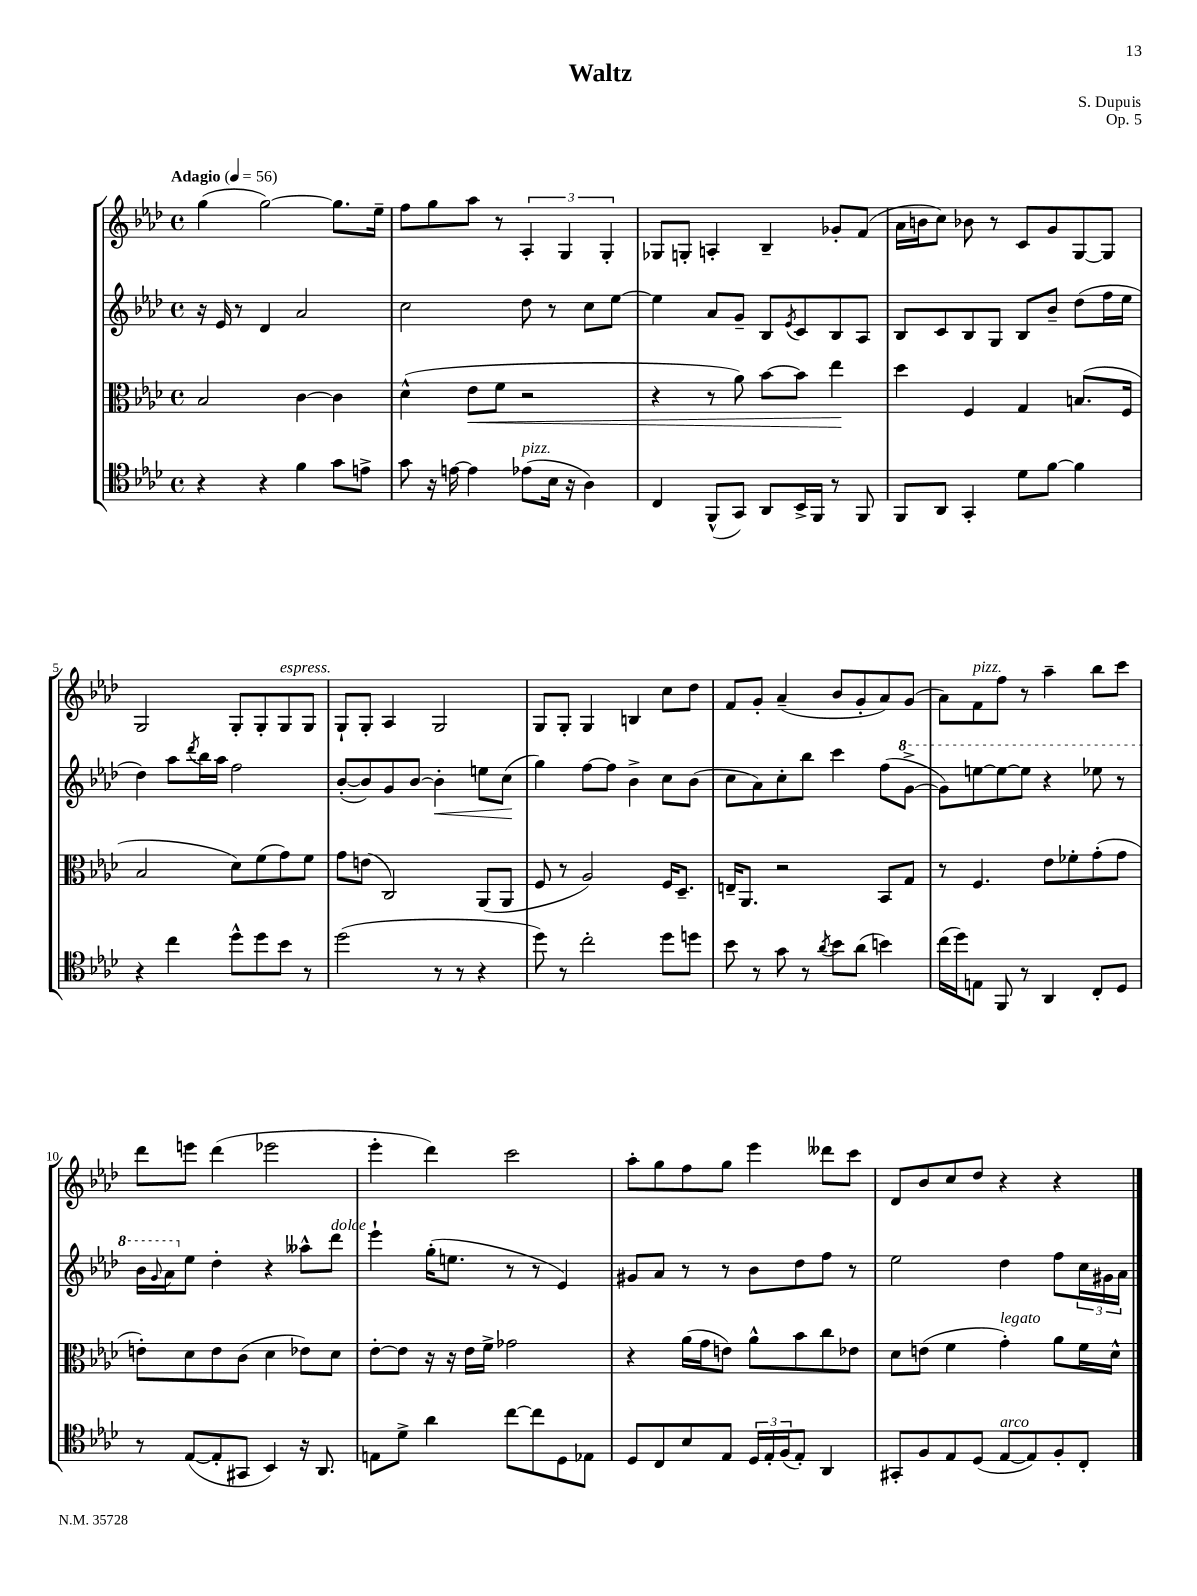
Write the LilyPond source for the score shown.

\header { title = "Waltz" composer = "S. Dupuis" opus = "Op. 5" }
<<
\new StaffGroup <<
\new Staff = "s0" {
    \clef treble \key aes \major \defaultTimeSignature \time 4/4 \tempo "Adagio" 4 = 56
    g''4( g''2~) g''8. ees''16-- |
    f''8 g''8 aes''8 r8 \tuplet 3/2 { aes4-. g4 g4-. } |
    ges8 g8-. a4-. bes4-- ges'8-. f'8( |
    aes'16 b'16 c''8) bes'8 r8 c'8 g'8 g8~ g8 |
    g2 g8-. g8-. g8^\markup { \italic "espress." } g8 |
    g8-! g8-. aes4 g2 |
    g8 g8-. g4 b4 c''8 des''8 |
    f'8 g'8-. aes'4--( bes'8 g'8-. aes'8) g'8( |
    aes'8) f'8^\markup { \italic "pizz." } f''8 r8 aes''4-- bes''8 c'''8 |
    des'''8 e'''8 des'''4( ees'''2 |
    ees'''4-. des'''4) c'''2 |
    aes''8-. g''8 f''8 g''8 ees'''4 deses'''8 c'''8 |
    des'8 bes'8 c''8 des''8 r4 r4 \bar "|." |
}
\new Staff = "s1" {
    \clef treble \key aes \major \defaultTimeSignature \time 4/4
    r16 ees'16 r8 des'4 aes'2 |
    c''2 des''8 r8 c''8 ees''8~ |
    ees''4 aes'8 g'8-- bes8 \acciaccatura { ees'8 } c'8 bes8 aes8 |
    bes8 c'8 bes8 g8 bes8 bes'8-- des''8( f''16 ees''16 |
    des''4) aes''8 \acciaccatura { des'''8 } bes''16 aes''16 f''2 |
    bes'8~-.( bes'8) g'8 bes'8~ bes'4-.\< e''8 c''8\!( |
    g''4) f''8~ f''8 bes'4-> c''8 bes'8( |
    c''8 aes'8) c''8-. bes''8 c'''4 f''8( \ottava #1 g''8~-> |
    g''8) e'''8~ e'''8~ e'''8 r4 ees'''8 r8 |
    bes''16 \appoggiatura { g''8 } aes''16 \ottava #0 ees''8 des''4-. r4 aeses''8-^ des'''8^\markup { \italic "dolce" } |
    ees'''4-! g''16-.( e''8. r8 r8 ees'4) |
    gis'8 aes'8 r8 r8 bes'8 des''8 f''8 r8 |
    ees''2 des''4 f''8 \tuplet 3/2 { c''16 gis'16 aes'16 } \bar "|." |
}
\new Staff = "s2" {
    \clef alto \key aes \major \defaultTimeSignature \time 4/4
    bes2 c'4~ c'4 |
    des'4-^( ees'8\< f'8 r2 |
    r4 r8 aes'8) bes'8~ bes'8 ees''4\! |
    des''4 f4 g4 b8.( f16 |
    bes2 des'8) f'8( g'8) f'8 |
    g'8 e'8( c2) aes,8( aes,8 |
    f8 r8 aes2) f16 des8.-- |
    e16-- aes,8. r2 bes,8 g8 |
    r8 f4. ees'8 fes'8-. g'8-.( g'8 |
    e'8-.) des'8 e'8 c'8( des'4 ees'8) des'8 |
    ees'8~-. ees'8 r16 r16 ees'16 f'16-> ges'2 |
    r4 aes'16( g'16 e'8) aes'8-^ bes'8 c''8 ees'8 |
    des'8 e'8( f'4 g'4-.^\markup { \italic "legato" }) aes'8 f'16 des'16-^ \bar "|." |
}
\new Staff = "s3" {
    \clef tenor \key aes \major \defaultTimeSignature \time 4/4
    r4 r4 f'4 g'8 e'8-> |
    g'8 r16 e'16~ e'4 ees'8^\markup { \italic "pizz." }( bes16 r16 aes4) |
    c4 f,8-^( g,8) aes,8 bes,16-> f,16 r8 f,8 |
    f,8 aes,8 g,4-. des'8 f'8~ f'4 |
    r4 c''4 des''8-^ des''8 bes'8 r8 |
    des''2( r8 r8 r4 |
    des''8) r8 c''2-. des''8 d''8 |
    bes'8 r8 g'8 r8 \acciaccatura { aes'8 } bes'8 aes'8( b'4) |
    c''16( des''16) e8 f,8 r8 aes,4 c8-. des8 |
    r8 ees8~( ees8-. gis,8 bes,4) r16 aes,8. |
    e8 des'8-> aes'4 c''8~ c''8 des8 ees8 |
    des8 c8 bes8 ees8 \tuplet 3/2 { des16 ees16-. f16( } ees8-.) aes,4 |
    gis,8-. f8 ees8 des8( ees8~^\markup { \italic "arco" } ees8) f8-. c8-. \bar "|." |
}
>>
>>
